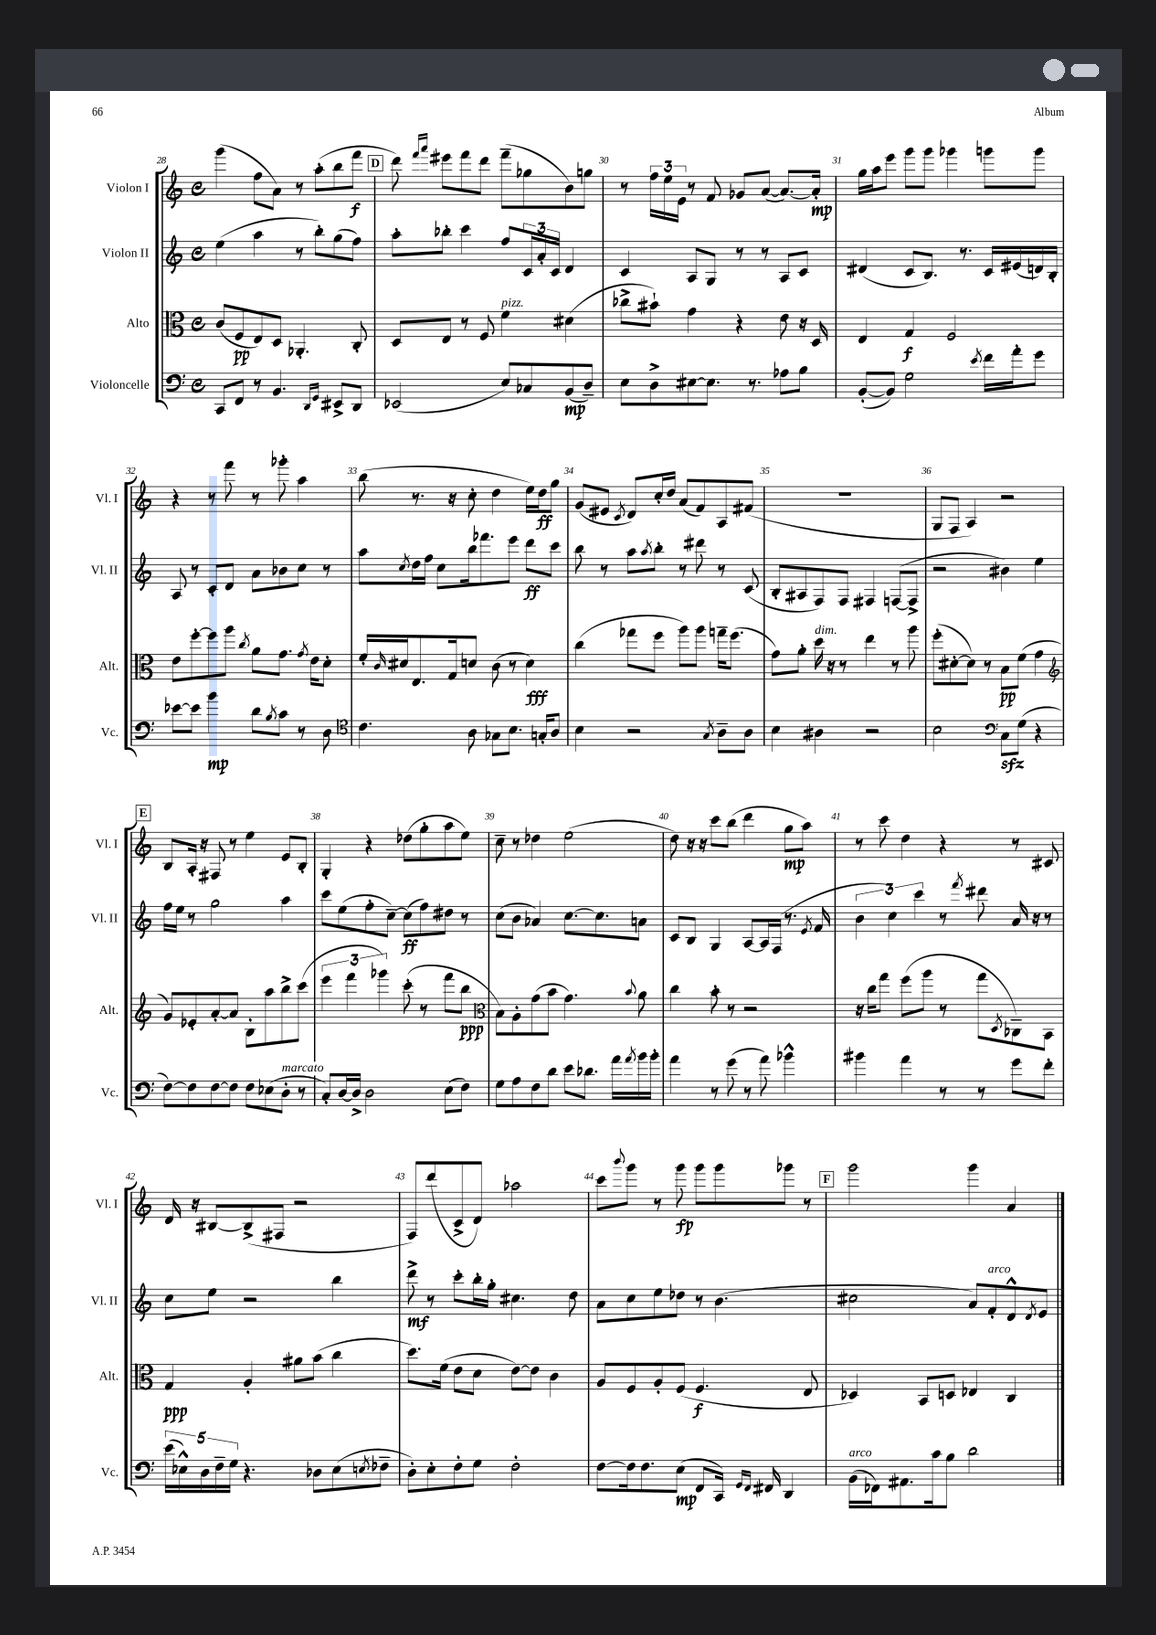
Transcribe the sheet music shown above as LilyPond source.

<<
\new StaffGroup <<
\new Staff = "s0" \with { instrumentName = "Violon I" shortInstrumentName = "Vl. I" } {
    \clef treble \key c \major \defaultTimeSignature \time 4/4
    g'''4( f''8 a'8) r8 a''8-.( b''8 f'''8\f |
    \mark \markup { \box "D" } d'''8) \grace { f'''16 a'''16 } eis'''8 f'''8 d'''8 f'''8--( ges''8 b'8) g''8 |
    r8 \tuplet 3/2 { f''16 e''16 e'16 } r8 f'8 ges'8 a'8~( a'8.~) a'16-.\mp |
    g''16 a''16 e'''8 g'''8 g'''8 ges'''4 g'''8 g'''8 |
    r4 r8 f'''8 r8 ges'''8-. a''4 |
    b''8( r8. r16 c''8-. d''4 e''16) d''16\ff g''8 |
    g'8( eis'8 \acciaccatura { c'8 } d'8) c''16-. d''16 a'8( f'8) a8 fis'8( |
    R1 |
    g8 f8 a4) r2 |
    \mark \markup { \box "E" } b8 a16-. r16 fis8 r8 e''4 e'8 b8-. |
    g4-. r4 des''8( g''8-. a''8 e''8) |
    c''8-- r8 des''4 e''2( |
    d''8) r16 r16 c'''8 b''8( d'''4 g''8\mp a''8) |
    r8 c'''8 d''4 r4 r8 cis'8 |
    d'16 r16 bis8~ bis8->( fis8 r2 |
    f8) d'''8( c'8-> d'8) aes''2 |
    c'''8 \appoggiatura { b'''8 } g'''8 r8 g'''8\fp g'''8 g'''8 ges'''8 r8 |
    \mark \markup { \box "F" } g'''2 g'''4 a'4 \bar "|." |
}
\new Staff = "s1" \with { instrumentName = "Violon II" shortInstrumentName = "Vl. II" } {
    \clef treble \key c \major \defaultTimeSignature \time 4/4
    e''4( a''4 r8 b''8-.) g''8( f''8) |
    \mark \markup { \box "D" } a''8-. bes''8-. c'''4 f''8 \tuplet 3/2 { c'16 a'16-. c'16 } d'4 |
    c'4 a8 g8 r8 r8 a8 c'8 |
    dis'4( c'8 b8.) r8. c'16 eis'16( d'16) b16-. |
    a8 r8 c'8-. d'8 a'8 bes'8 c''8 r8 |
    a''8 \acciaccatura { c''8 } d''16 f''16 c''8 b''16 fes'''8. e'''8 d'''8\ff c'''8 |
    b''8 r8 a''8 \acciaccatura { a''8 } b''8-. r8 dis'''8 r8 c'8( |
    b8-. ais8 f8) f8 fis4 f8~( f8-> |
    r2 bis'4) e''4 |
    \mark \markup { \box "E" } f''16 e''16 r8 g''2 a''4 |
    c'''8 e''8( f''8-. c''8~--) c''8\ff( f''8) dis''8 r8 |
    c''8( b'8 aes'4) c''8.~ c''8. a'8 |
    c'8 b8 g4 a8~ a16 f16( r8. \acciaccatura { e'8 } f'16 |
    \tuplet 3/2 { b'4 c''4) c'''4 } r8 \acciaccatura { f'''8 } dis'''8 a'16 r16 r8 |
    c''8 e''8 r2 b''4 |
    d'''8->\mf r8 c'''8-. b''16-. g''16-. cis''4. d''8 |
    a'8 c''8 e''8 des''8 r8 b'4.( |
    \mark \markup { \box "F" } cis''2 a'8) f'8-.^\markup { \italic "arco" } d'8-^ \acciaccatura { d'8 } e'8 \bar "|." |
}
\new Staff = "s2" \with { instrumentName = "Alto" shortInstrumentName = "Alt." } {
    \clef alto \key c \major \defaultTimeSignature \time 4/4
    c'8( f8\pp e8) d8 aes,4.-. c8-. |
    \mark \markup { \box "D" } d8 e8 r8 f8 f'4^\markup { \italic "pizz." } dis'4( |
    ces''8-> bis'8-!) g'4 r4 e'8 r16 d16 |
    e4 g4\f f2 |
    e'8 f''8~-. f''8 a''8 \acciaccatura { c''8 } a'8 g'8. \acciaccatura { g'8 } e'16 d'8-. |
    f'16-. \grace { c'16 } dis'16 e8. g16 d'8 c'8( r8 d'4\fff) |
    c''4( ges''8 f''8 a''8) a''8 g''16-- f''8.( |
    g'8) a'8-. d''16^\markup { \italic "dim." } r16 r8 e''4 r8 a''8 |
    f''8-.( dis'8~-. dis'8) r8 b8\pp f'8( g'4 |
    \mark \markup { \box "E" } \clef treble g'8) ees'8-. a'8~-. a'8 b8-. a''8 b''8-> c'''8( |
    \tuplet 3/2 { e'''4 f'''4 ges'''4) } c'''8-.( r8 f'''8 b''8\ppp |
    \clef alto b8) a8-. g'8( b'8 g'4.) \appoggiatura { b'8 } a'8 |
    c''4 b'8-. r8 r2 |
    r16 c''16 g''8 f''8( a''8 r8 g''8 \acciaccatura { d8 } ces8--) b,8 |
    g4\ppp a4-. ais'8 b'8( c''4 |
    d''8.) f'16( e'8 d'8 e'8~) e'8 c'4 |
    a8 f8 a8-. f8( f4.\f e8 |
    \mark \markup { \box "F" } des4) b,8 d8 ees4 c4 \bar "|." |
}
\new Staff = "s3" \with { instrumentName = "Violoncelle" shortInstrumentName = "Vc." } {
    \clef bass \key c \major \defaultTimeSignature \time 4/4
    c,8 f,8 r8 b,4. \grace { d,16 g,16 } eis,8-> d,8 |
    \mark \markup { \box "D" } ees,2( e8) ces8 b,8\mp( d8--) |
    e8 d8-> eis8~ eis8. r8. aes8 b8 |
    b,8~-.( b,8) g2 \acciaccatura { e'8 } f'16 a'16-. g'8 |
    ees'8~ ees'8 b'4\mp d'8 \acciaccatura { b8 } c'8 r8 d8 |
    \clef tenor c'4. a8 ges8 b8. g16-. a8 |
    b4 r2 \acciaccatura { g8 } a8-- a8 |
    b4 ais4 r2 |
    b2 \clef bass c8\sfz g8( r4 |
    \mark \markup { \box "E" } f8~) f8 f8~ f8 f8 ees8( d8-.^\markup { \italic "marcato" } r8 |
    c8-.) d16~ d16-> d2 e8( f8) |
    g8 a8 f8 d'8 e'8 des'8. a'16 \acciaccatura { a'8 } b'16 b'16-. |
    a'4 r8 g'8( r8 a'8) bes'4-^ |
    bis'4 a'4 r8 r8 g'8 f'8-. |
    \tuplet 5/4 { e'16( ees16-^) d16 f16-- g16 } r4. des8 ees8( \acciaccatura { e8 } fes8-- |
    d8-.) e8-. f8-. g8 f2-. |
    f8~ f16 f8. e8\mp( f,8 c,16) \grace { g,16 f,16 } fis,16 d,4 |
    \mark \markup { \box "F" } b,16^\markup { \italic "arco" }( fes,16) ais,8. c'16 b8 d'2 \bar "|." |
}
>>
>>
\layout { \context { \Score currentBarNumber = #28 \override BarNumber.break-visibility = ##(#f #t #t) barNumberVisibility = #all-bar-numbers-visible } }
